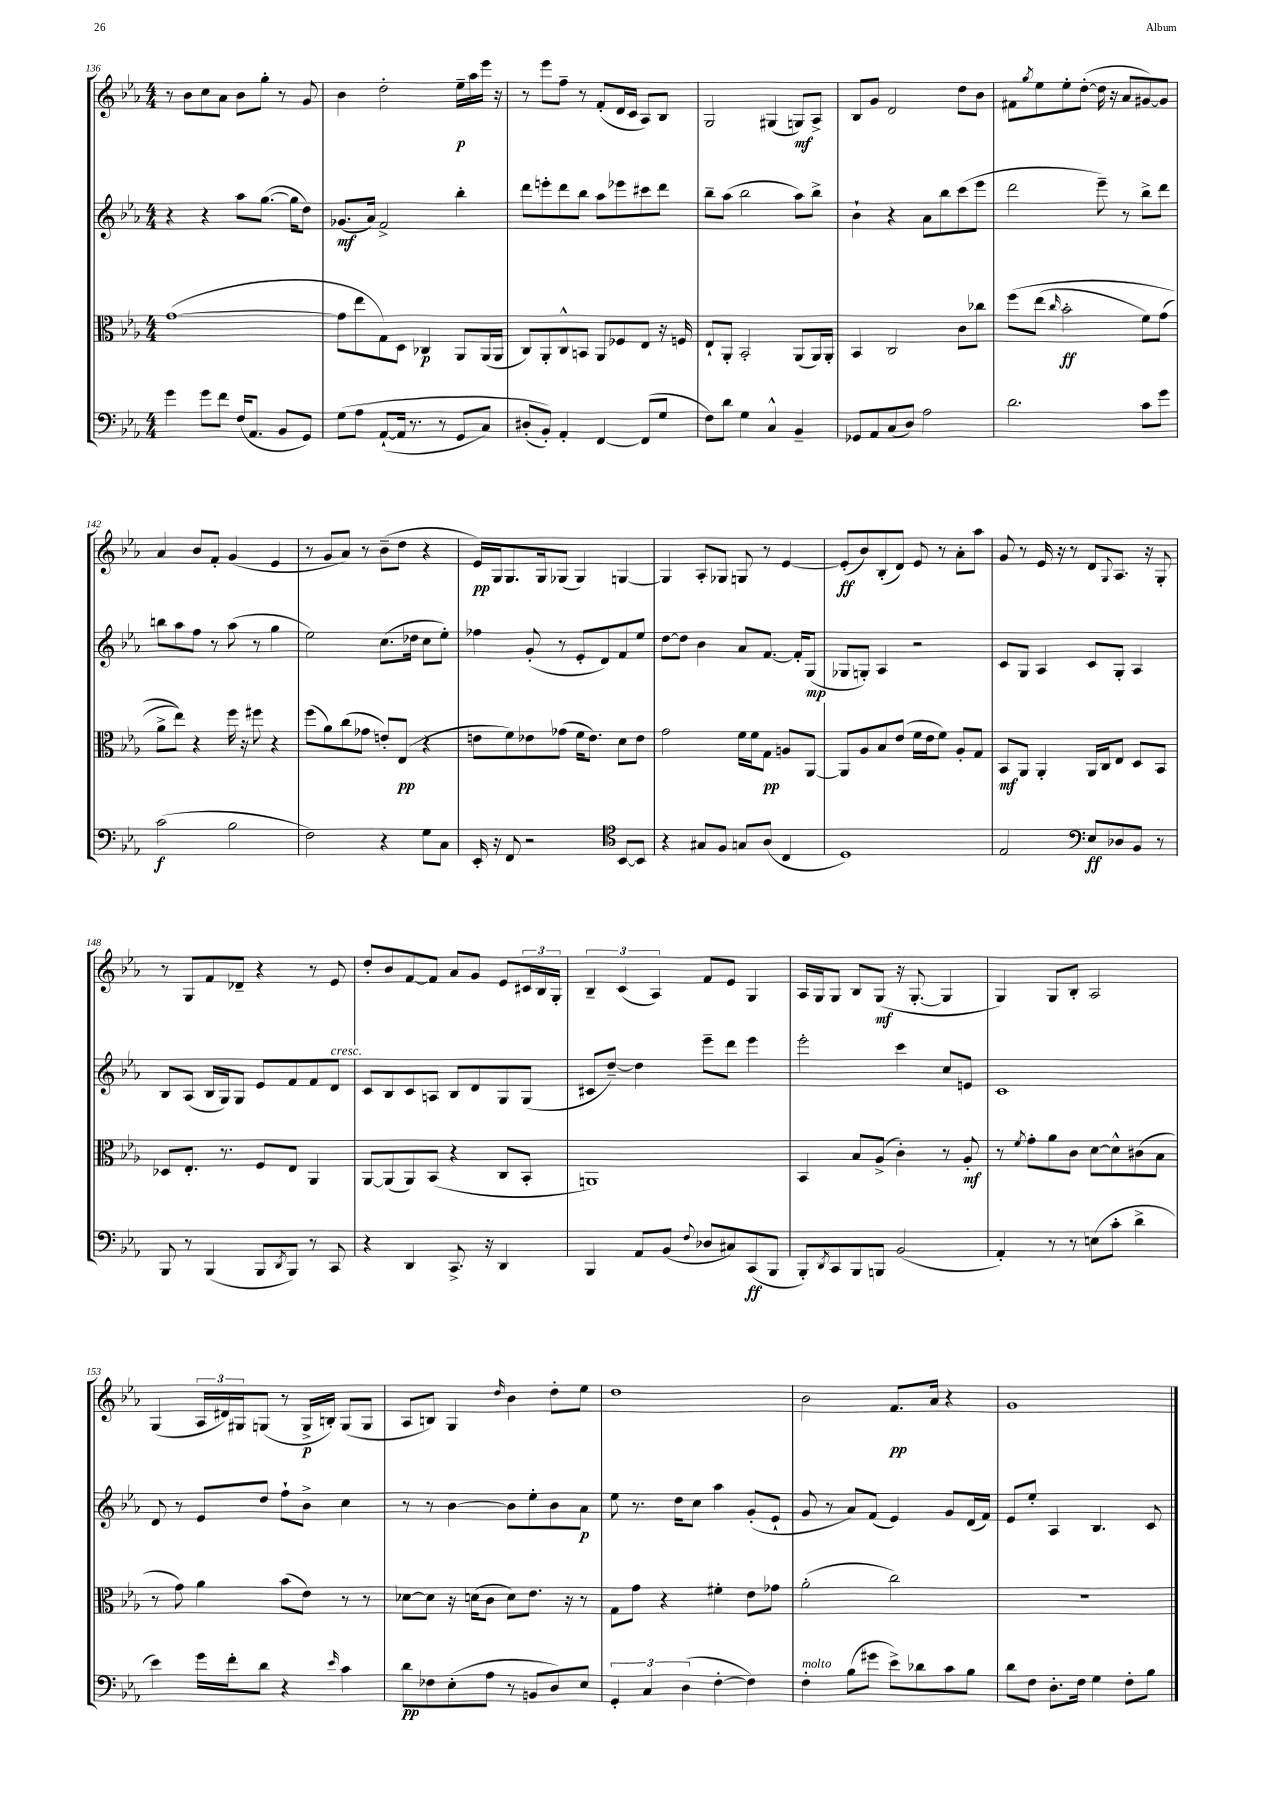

**kern	**kern	**kern	**kern
*staff4	*staff3	*staff2	*staff1
*clefF4	*clefC3	*clefG2	*clefG2
*k[b-e-a-]	*k[b-e-a-]	*k[b-e-a-]	*k[b-e-a-]
*M4/4	*M4/4	*M4/4	*M4/4
4g	([1g	4r	8r
.	.	.	8b-
8g	.	4r	8cc
8f	.	.	8a-
(16F	.	8aa-	8b-
8.AA-	.	.	.
.	.	([8.gg	8gg'
8BB-	.	.	8r
.	.	16gg]	.
8GG)	.	8dd)	8g
=	=	=	=
&(8G	8g]	(8.g-	4b-
8A-	8ee-	.	.
.	.	16a-)	.
([8AA-`	8G)	2f^	2dd'
16AA-]	8D	.	.
8.r	.	.	.
.	4C-	.	.
8r	.	.	.
8GG	8AA-	4bb-'	16ee-~
.	.	.	16aa-
8C)	(16AA-	.	16eee-
.	16AA-	.	16r
=	=	=	=
(8D#'	8C)	8ddd	8r
8BB-')&)	8AA-'	8eee'	8eee-
4AA-'	8C^^	8ddd	8ff~
.	8BB	8bb-	8r
[4FF	8AA-	8aa-	(8f'
.	8F-	8eee-	16d
.	.	.	16c
(8FF]	8E-	8ccc#	8A-)
8G	16r	8ddd	8B-
.	16F	.	.
=	=	=	=
8F)	8E-`	8bb-~	2G
8d	8AA-'	(8aa-	.
4G	2BB-'	2bb-	.
4C^^	.	.	(4G#
4BB-~	(8AA-	8aa-)	8G)
.	16AA-)	8bb-^	8A-^
.	16AA-'	.	.
=	=	=	=
8GG-	4BB-	4b-`	8B-
8AA-	.	.	8g
(8C	2C	4r	2d
8D)	.	.	.
2A-	.	8a-	.
.	.	8bb-	.
.	8c	(8ccc	8dd
.	8cc-	8eee-	8b-
=	=	=	=
2.d	&(8ff	2ddd	8f#
.	.	.	8qgg
.	(8ee-	.	8ee-
.	16qqcc	.	.
.	2b-'	.	8ee-'
.	.	.	([8dd'
.	.	8eee-~)	16dd]
.	.	.	16r
.	.	8r	8a-
8c	8f)	8bb-^	[8g#)
8g	(8g	8ddd	8g#]
=	=	=	=
(2c	8a-^	8bb	4a-
.	8ee-)&)	8aa-	.
.	4r	8ff	8b-
.	.	8r	8f'
2B-	16ff	(8aa-	(4g
.	16r	.	.
.	8ff#	8r	.
.	4r	4gg	4e-
=	=	=	=
2F)	(8ff	2ee-)	8r
.	8a-)	.	8g
.	(8cc	.	8a-)
.	8g-	.	8r
4r	8e')	(8.cc	(8b-~
.	(8E-	.	8dd
.	.	16dd-	.
8G	4r	8cc	4r
8C	.	8ee-')	.
=	=	=	=
16EE-'	8e	4ff-	16e-)
16r	.	.	16G
8FF	8f)	.	8.G
2r	8e-	(8g'	.
.	.	.	16G
.	(8g-	8r	(8G-
.	16f	8e-'	4G-)
.	8.e-)	.	.
.	.	8d)	.
*clefC4	*	*	*
[8BB-	8d	8f	[4G
8BB-]	8e-	8ee-	.
=	=	=	=
4r	2g	[8dd	4G]
.	.	8dd]	.
8G#	.	4b-	8A-'
8F	.	.	8G-
8G	16f	8a-	8G
.	16f	.	.
(8A-	8G	[8.f	8r
4C	8A	.	[4e-
.	.	16f']	.
.	[8AA-	(8G	.
=	=	=	=
1D)	8AA-]	8G-	(8e-']
.	8A-	8G')	8b-)
.	8B-	4A-	(8B-'
.	(8e-	.	8d)
.	16f	2r	8e-
.	16e-	.	.
.	8f)	.	8r
.	8A-'	.	8a-'
.	8G	.	8aa-
=	=	=	=
2E-	8BB-	8c	8g
.	8AA-	8G	8r
.	4AA-'	4A-	16e-
.	.	.	16r
.	.	.	8r
*clefF4	*	*	*
8E-	16AA-	8c	8d
.	16C	.	.
.	.	.	8qqG
8D-	8E-	8G'	8.A-
8BB-	8D	4A-	.
.	.	.	16r
8r	8BB-	.	8G'
=	=	=	=
8BBB-	8D-	8B-	8r
8r	8.E-'	(8A-	8G
(4BBB-	.	16B-	8f
.	8.r	16G)	.
.	.	8G	8d-~
8BBB-	8F	8e-	4r
8qDD	.	.	.
8BBB-)	8E-	8f	.
8r	4AA-	8f	8r
8CC	.	8d	8e-
=	=	=	=
4r	[8AA-	8c	8dd'
.	(8AA-]	8B-	8b-
4DD	8AA-)	8c	[8f
.	(8BB-	8A	8f]
8.CC^	4r	8B-	8a-
.	.	8d	8g
16r	.	.	.
4DD	8C	8G	8e-
.	8BB-'	(8G	24c#
.	.	.	24B-
.	.	.	24G'
=	=	=	=
4BBB-	1AA)	8c#	6B-~
.	.	[8dd~)	.
.	.	.	(6c
8AA-	.	4dd]	.
.	.	.	6A-)
(8BB-	.	.	.
8qqF	.	.	.
8D-	.	8eee-~	8f
8C#)	.	8ddd	8e-
(8CC	.	4eee-	4G
8BBB-	.	.	.
=	=	=	=
8BBB-')	4BB-	2eee-'	16A-
.	.	.	16G
8qDD	.	.	.
8CC	.	.	8G
8BBB-	8B-	.	8B-
8BBB	(8A-^	.	(8G
(2BB-	4c')	4ccc	16r
.	.	.	[8.G'
.	8r	8cc	4G]
.	8A-'	8e	.
=	=	=	=
4AA-')	8r	1c	4G)
.	8qf	.	.
.	8g'	.	.
8r	8a-	.	8G
8r	8c	.	8B-'
(8E	[8d	.	2A-
8c'	8d^^]	.	.
4d^	(8c#	.	.
.	8B-	.	.
=	=	=	=
4e-)	8r	8d	(4G
.	8g)	8r	.
16g	4a-	8e-	24A-
.	.	.	24d#)
16f'	.	.	.
.	.	.	24G#
8d	.	8dd	(8G
4r	(8b-	8ff`	8r
.	8e-)	8b-^	16G^
.	.	.	16B')
16qqe-	.	.	.
4c	8r	4cc	(8G
.	8r	.	8G
=	=	=	=
8d	[8d-	8r	8A-
8F-	8d-]	8r	8B)
(8E-'	16r	[4b-	4G
.	(16d	.	.
8A-	8c	.	.
.	.	.	16qqdd
8r	8d)	8b-]	4b-
8BB	8.e-	8ee-'	.
8D)	.	8b-	8dd'
.	16r	.	.
8E-	8r	8a-	8ee-
=	=	=	=
6GG'	8G	8ee-	1dd
.	8g	8.r	.
6C	.	.	.
.	4r	.	.
.	.	16dd	.
(6D	.	.	.
.	.	8cc	.
[4F'	4f#'	4aa-	.
4F])	8e-	(8g'	.
.	8g-	8e-`	.
=	=	=	=
4F'	(2a-'	8g	2b-
.	.	8r	.
(8B-	.	8a-)	.
8g#	.	(8f	.
8e-^)	2cc)	4e-)	8.f
8d-	.	.	.
.	.	.	16a-
8c	.	8g	4r
8B-	.	(16d	.
.	.	16f)	.
=	=	=	=
8d	1r	8e-	1g
8F	.	8ee-'	.
8.D'	.	4A-	.
16F	.	.	.
4G	.	4.B-	.
8F'	.	.	.
8B-	.	8c	.
==	==	==	==
*-	*-	*-	*-
